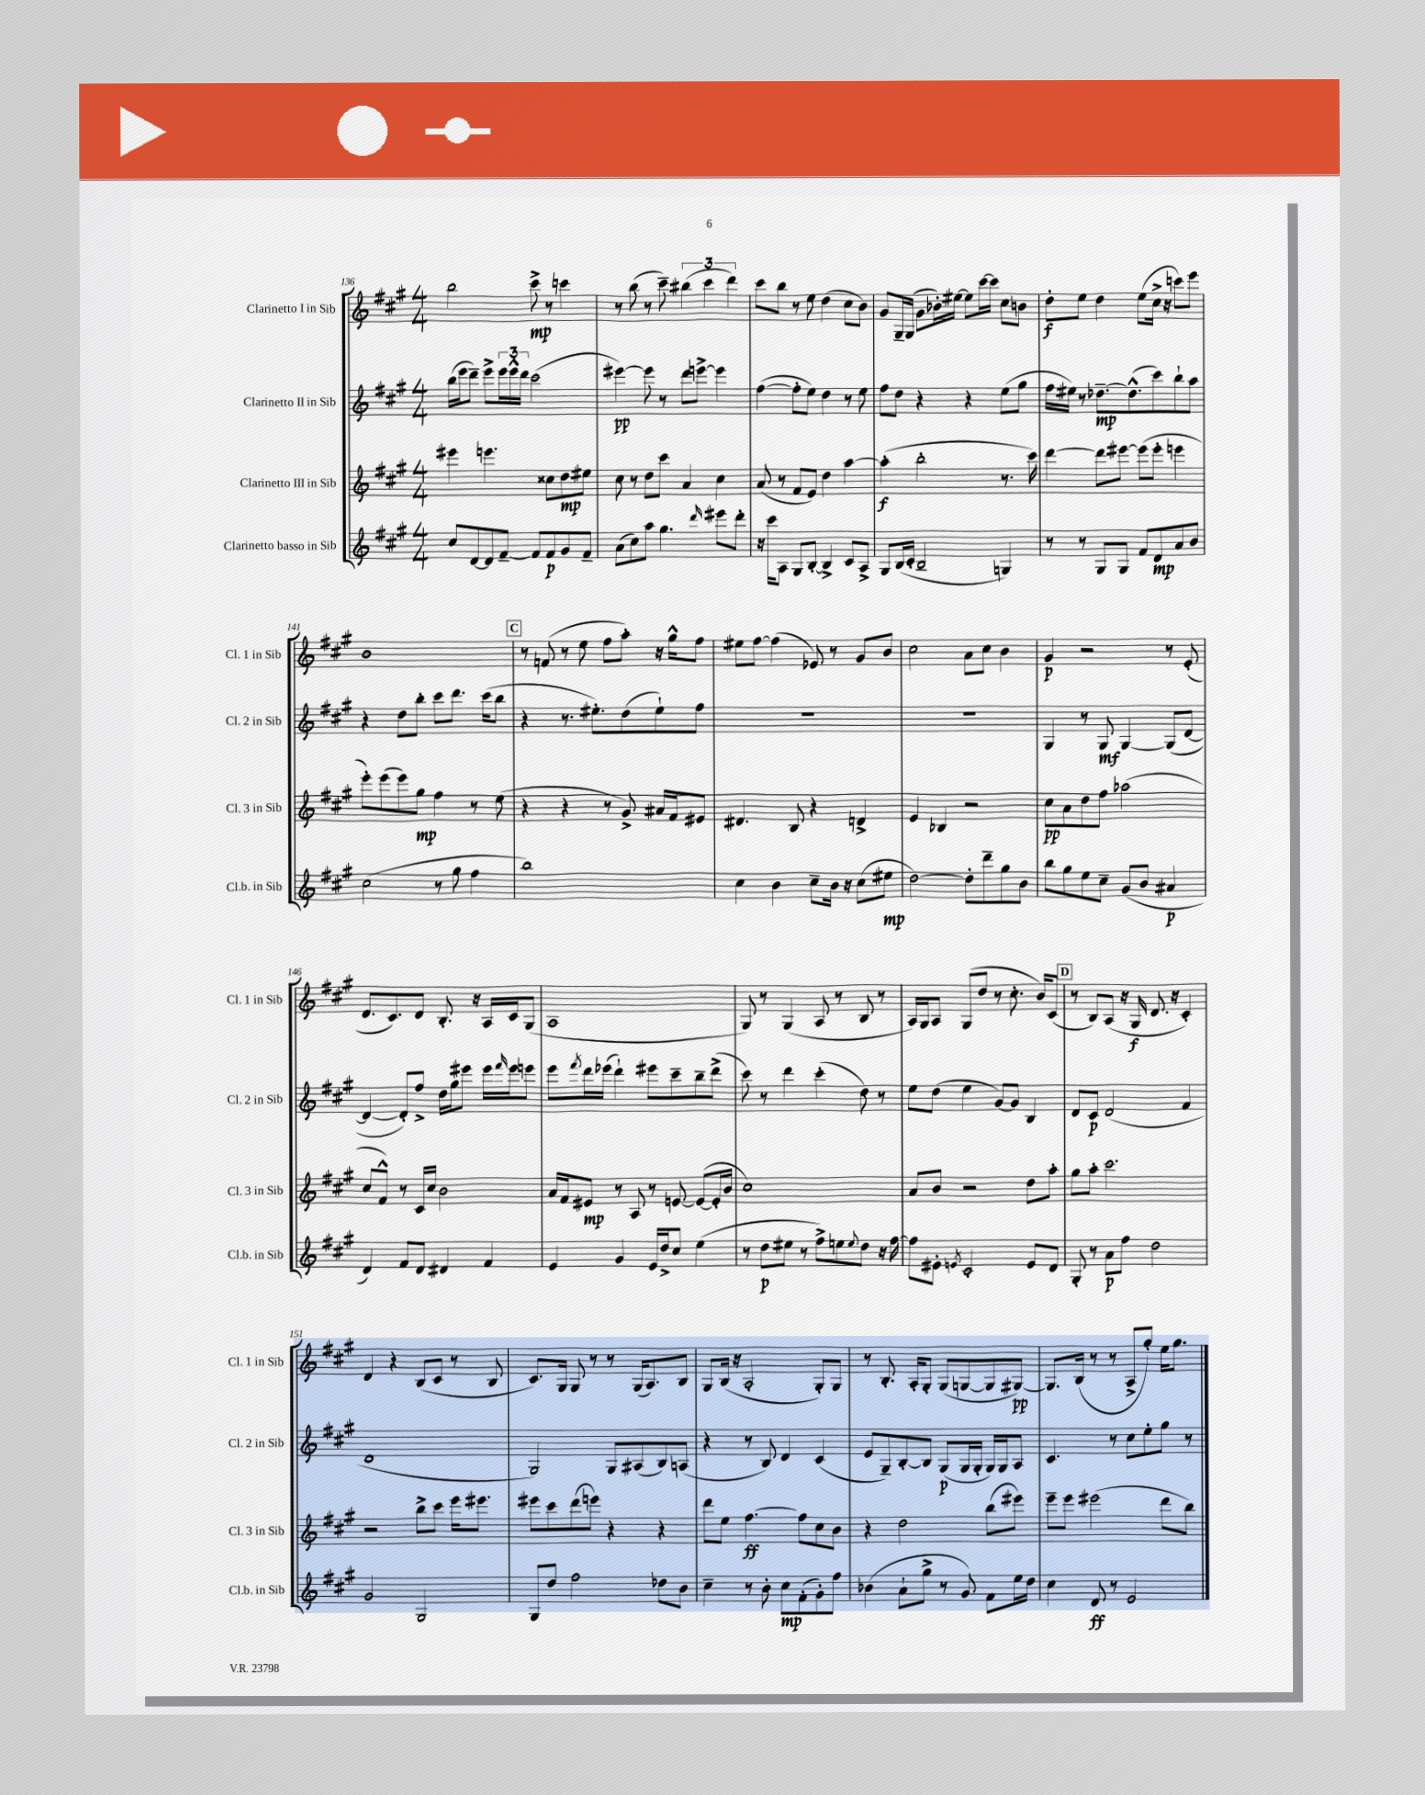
<<
\new StaffGroup <<
\new Staff = "s0" \with { instrumentName = "Clarinetto I in Sib" shortInstrumentName = "Cl. 1 in Sib" } {
    \clef treble \key a \major \numericTimeSignature \time 4/4
    b''2 cis'''8->\mp r8 c'''4 |
    r8 b''8( r8 cis'''8--) \tuplet 3/2 { bis''4( cis'''4 d'''4) } |
    cis'''8 b''8 r8 e''8 d''4( cis''8 b'8) |
    gis'8 gis16-- gis16( gis'8 bes'16-.) eis''16~ eis''8 cis'''16~ cis'''16 cis''8 b'8 |
    d''8-.\f e''8 d''4 e''8( cis''16-> r16 c'''8) e'''8 |
    b'1 |
    \mark \markup { \box "C" } r8 f'8( r8 e''8 fis''8 a''8-.) r16 gis''16-^ fis''8 |
    eis''8 fis''8~ fis''4( ees'8) r8 gis'8 b'8 |
    cis''2 a'8 cis''8 b'4 |
    gis'4\p r2 r8 e'8-.( |
    d'8. cis'8.) d'8 b8.-. r16 a16 cis'16 gis8( |
    a1 |
    gis8) r8 gis4( a8 r8 b8 r8 |
    a16) gis16 a8 gis8( d''8 r8 cis''8.-. b'16) cis'8( |
    \mark \markup { \box "D" } r8 b8) a8( r16 gis16\f d'8. r16 cis'4-.) |
    d'4 r4 b8( cis'8 r8 b8 |
    cis'8.) gis16 gis8 r8 r8 gis16( a8.) b8 |
    gis8 b16( r16 a2-. gis8-.) gis8 |
    r8 b8.-. a16-. gis8-. gis8( g8~ g8 gis8~\pp) |
    gis8. b16( r8 r8 a8-> gis''8-.) e''16 gis''8. \bar "|." |
}
\new Staff = "s1" \with { instrumentName = "Clarinetto II in Sib" shortInstrumentName = "Cl. 2 in Sib" } {
    \clef treble \key a \major \numericTimeSignature \time 4/4
    b''16( e'''16 d'''8--) e'''8-> \tuplet 3/2 { e'''16 e'''16-^ d'''16 } cis'''2( |
    eis'''4~\pp) eis'''8 r8 d'''8 e'''8~-> e'''4 |
    fis''4~( fis''8-. e''8) d''4 r8 e''8 |
    fis''8 d''8 r4 r4 e''8( gis''8 |
    fis''16 eis''16) r8 des''8.~--\mp des''8.-^( cis'''8) b''8-! a''8 |
    r4 d''8 b''8-. cis'''8 d'''8. cis'''16( b''8 |
    \mark \markup { \box "C" } r4 r8. eis''8.-.) d''8( eis''8-!) fis''8 |
    R1 |
    R1 |
    gis4 r8 gis8\mf gis4~ gis8( d'8~ |
    d'4~ d'8-.) fis''8-> d''16 gis''16 eis'''8 eis'''16 \grace { fis'''16 } eis'''16 e'''8 |
    e'''8 \acciaccatura { fis'''8 } d'''16 ees'''16( d'''4-!) eis'''8 cis'''8-- b''8-- d'''8->( |
    cis'''8) r8 d'''4 cis'''4-.( d''8) r8 |
    e''8 d''8( e''4 gis'8~) gis'8 b4 |
    \mark \markup { \box "D" } d'8 cis'8\p d'2( fis'4 |
    d'1 |
    gis2) gis8 ais8( b8) a8( |
    r4 r8 b8) d'4 cis'4( |
    e'8 gis8--) b8~-. b8 gis8\p( gis16 gis16-. gis16) gis16 a8 |
    cis'4. r8 cis''8 e''8-. gis''8 r8 \bar "|." |
}
\new Staff = "s2" \with { instrumentName = "Clarinetto III in Sib" shortInstrumentName = "Cl. 3 in Sib" } {
    \clef treble \key a \major \numericTimeSignature \time 4/4
    eis'''4 e'''4. cisis''8 d''8\mp eis''8 |
    cis''8 r8 d''8 cis'''8 a'4 cis''4 |
    a'8( r8 fis'8 e'8) d''4 a''4~ |
    a''4-.\f( b''2-. r8. cis'''16) |
    d'''4~ d'''8 eis'''8~ eis'''8( eis'''8-. e'''4 |
    e'''8-.) e'''8( e'''8) gis''8\mp fis''4 r8 e''8( |
    \mark \markup { \box "C" } r4 r4 r8 gis'8->) ais'16 fis'16 eis'8 |
    dis'4. b8 r4 d'4-> |
    e'4 bes4 r2 |
    cis''8\pp a'8 d''8 fis''8 aes''2( |
    cis''8 fis'8-^) r8 cis'16 cis''16 b'2 |
    a'16 fis'16 eis'8\mp r8 a8 r8 e'8~ e'8~( e'16-. b'16 |
    cis''1) |
    a'8 b'8 r2 d''8 a''8-. |
    \mark \markup { \box "D" } gis''8 a''8-. cis'''2. |
    r2 b''8-> cis'''8 e'''16 eis'''8. |
    eis'''8 cis'''8 d'''8( e'''8) r4 r4 |
    d'''8 e''8 fis''4.~\ff fis''8 cis''8 b'8 |
    r4 d''2 b''8( eis'''8) |
    e'''8-- e'''8 eis'''2( d'''8 b''8) \bar "|." |
}
\new Staff = "s3" \with { instrumentName = "Clarinetto basso in Sib" shortInstrumentName = "Cl.b. in Sib" } {
    \clef treble \key a \major \numericTimeSignature \time 4/4
    cis''8 d'8~ d'8 fis'8~-- fis'8 fis'8\p gis'8 fis'8-- |
    a'8( cis''8) a''8 gis''4. \grace { d'''16 } eis'''8 d'''8-. |
    r16 cis'''16 a8 gis8 b8~-. b4-> cis'8 a8-> |
    gis8 b16( cis'16-. b2-- g4) |
    r8 r8 gis8 gis8 fis'8 d'8\mp a'8 b'8 |
    cis''2( r8 gis''8 fis''4 |
    \mark \markup { \box "C" } b''1) |
    cis''4 b'4 cis''8-- b'16 r16 cis''8( eis''8\mp |
    d''2~) d''8-. d'''8-- gis''8 b'8 |
    b''8 gis''8 e''8 cis''8-- gis'8( b'8 ais'4\p |
    d'4) fis'8 d'8 dis'4 fis'4 |
    e'4 gis'4 e'16 d''16-> cis''8 e''4( |
    r8 d''8\p eis''8 r8 fis''8->) e''8 \appoggiatura { e''8 } d''8 r16 fis''16~ |
    fis''8 eis'8-. \acciaccatura { e'8 } cis'2-. e'8 d'8 |
    \mark \markup { \box "D" } gis8-. r8 a'8\p fis''8 d''2 |
    gis'2 gis2 |
    gis8 d''8 fis''2 des''8 b'8 |
    cis''4-- r8 b'8-. cis''8\mp fis'8-.( gis'8-.) fis''8 |
    bes'4( a'8-! gis''8-> r8 gis'8) fis'8 e''16 d''16 |
    cis''4 d'8\ff r8 e'2 \bar "|." |
}
>>
>>
\layout { \context { \Score currentBarNumber = #136 } }
